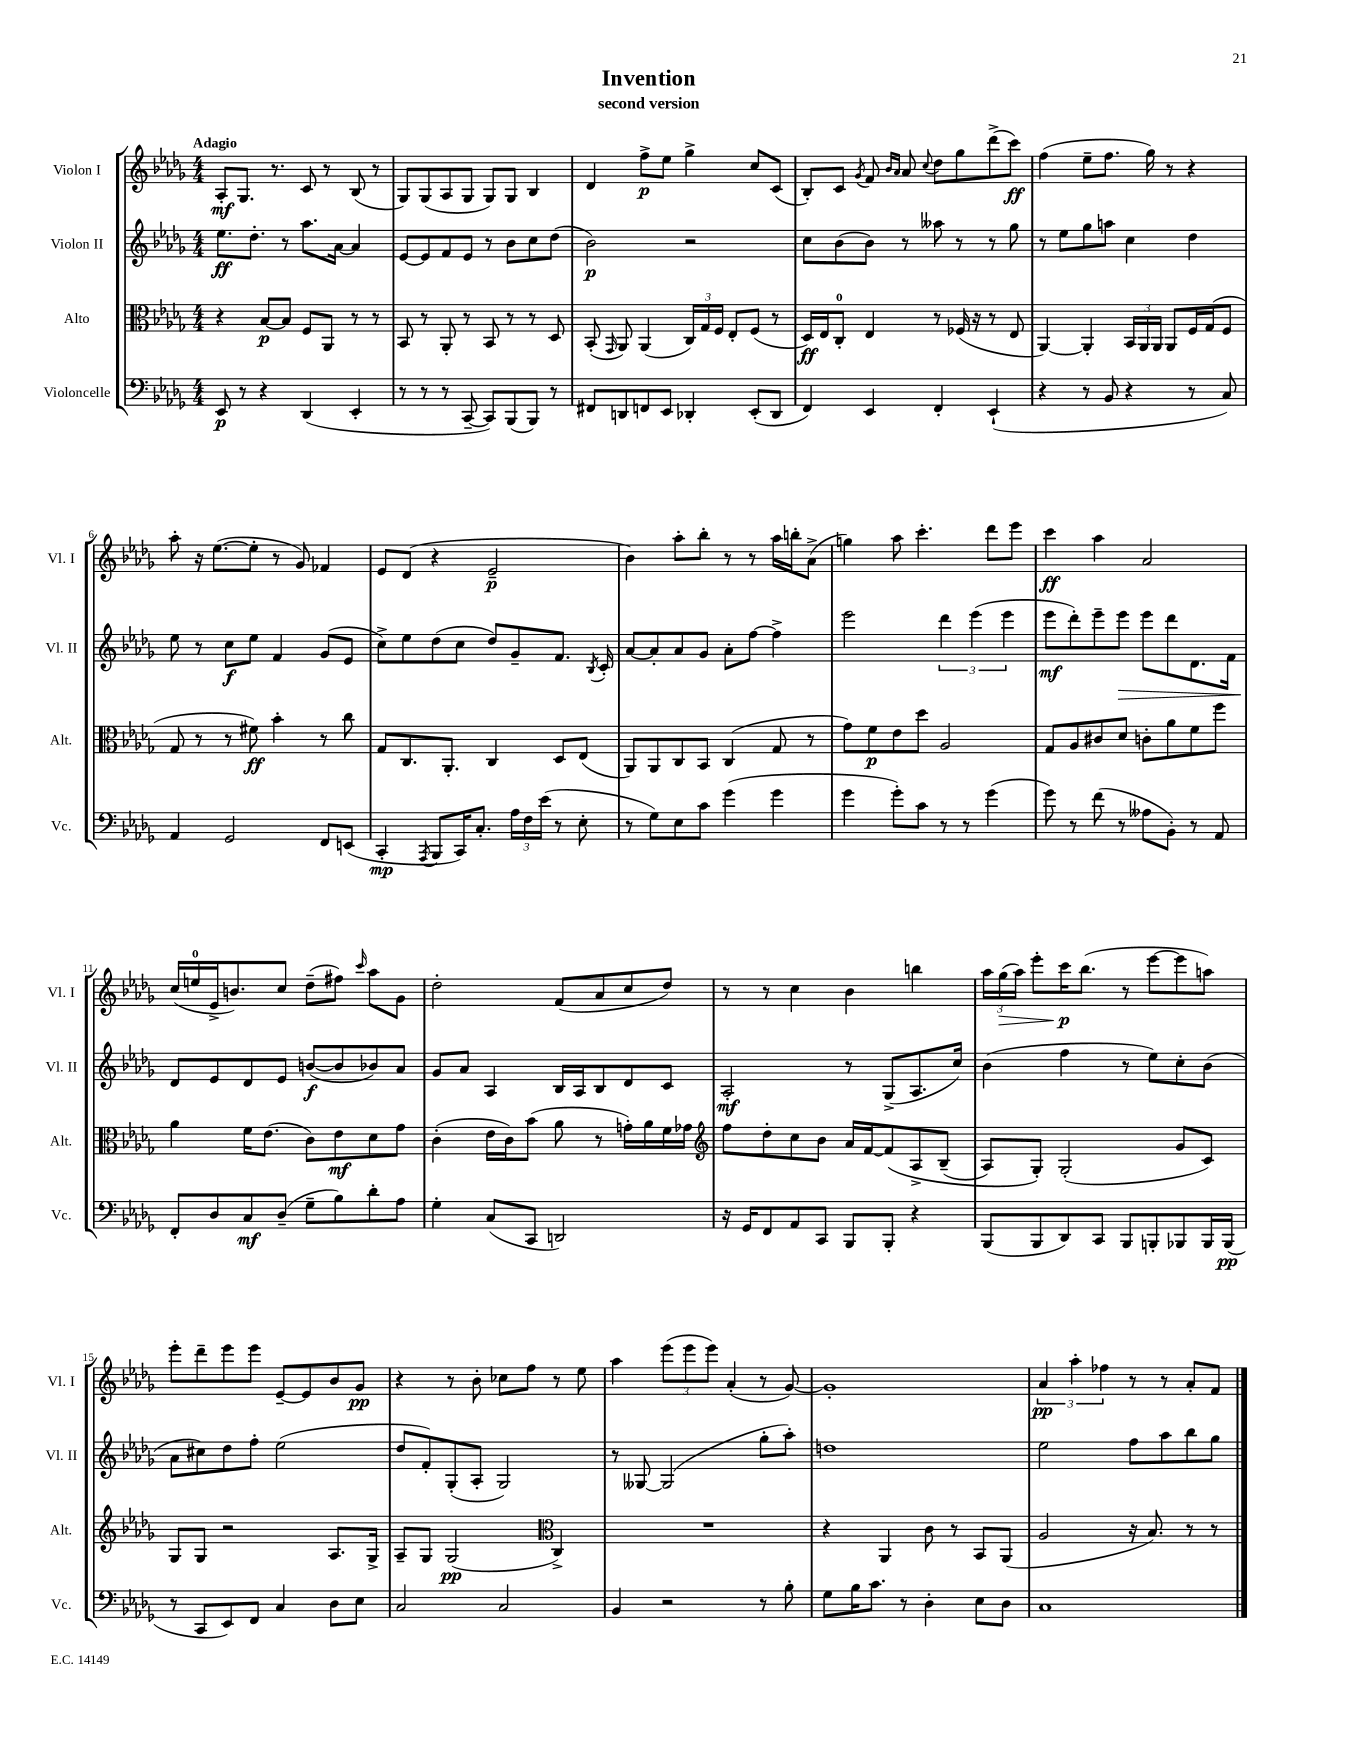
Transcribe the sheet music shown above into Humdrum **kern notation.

**kern	**dynam	**kern	**dynam	**kern	**dynam	**kern	**dynam
*part4	*part4	*part3	*part3	*part2	*part2	*part1	*part1
*staff4	*staff4	*staff3	*staff3	*staff2	*staff2	*staff1	*staff1
*I"Violoncelle	*	*I"Alto	*	*I"Violon II	*	*I"Violon I	*
*I'Vc.	*	*I'Alt.	*	*I'Vl. II	*	*I'Vl. I	*
*clefF4	*	*clefC3	*	*clefG2	*	*clefG2	*
*k[b-e-a-d-g-]	*	*k[b-e-a-d-g-]	*	*k[b-e-a-d-g-]	*	*k[b-e-a-d-g-]	*
*M4/4	*	*M4/4	*	*M4/4	*	*M4/4	*
=1	=1	=1	=1	=1	=1	=1	=1
!	!	!	!	!	!	!LO:TX:a:B:t=Adagio	!
8EE-/	p	4r	.	8.ee-\L	ff	8A-'/L	mf
8r	.	.	.	.	.	8.G-/J	.
.	.	.	.	8.dd-'\J	.	.	.
4r	.	[8B-/L	p	.	.	.	.
.	.	.	.	.	.	8.r	.
.	.	8B-/J]	.	8r	.	.	.
(4DD-/	.	8F/L	.	8.aa-\L	.	8c/	.
.	.	8AA-/J	.	.	.	8r	.
.	.	.	.	[16a-\Jk	.	.	.
4EE-'/	.	8r	.	4a-/]	.	(8B-/	.
.	.	8r	.	.	.	8r	.
=2	=2	=2	=2	=2	=2	=2	=2
8r	.	8BB-/	.	[8e-/L	.	8G-/L)	.
8r	.	8r	.	8e-/]	.	(8G-/	.
8r	.	8AA-'/	.	8f/	.	8A-/	.
[8CC~/	.	8r	.	8e-/J	.	8G-/J	.
8CC/L])	.	8BB-/	.	8r	.	8G-/L)	.
(8BBB-/	.	8r	.	8b-\L	.	8G-/J	.
8BBB-/J)	.	8r	.	8cc\	.	4B-/	.
8r	.	8D-/	.	(8dd-\J	.	.	.
=3	=3	=3	=3	=3	=3	=3	=3
8FF#X/L	.	(8BB-'/	.	2b-\)	p	4d-/	.
.	.	16qqGG-/	.	.	.	.	.
8DDn/	.	8AA-/)	.	.	.	.	.
8FFn/	.	(4AA-/	.	.	.	8ff^\L	p
8EE-/J	.	.	.	.	.	8ee-\J	.
4DD-X'/	.	24C/LL)	.	2r	.	4gg-^\	.
.	.	24G-/	.	.	.	.	.
.	.	24F/JJ	.	.	.	.	.
.	.	8E-'/L	.	.	.	.	.
(8EE-'/L	.	(8F/J	.	.	.	8cc/L	.
8DD-/J	.	8r	.	.	.	(8c/J	.
=4	=4	=4	=4	=4	=4	=4	=4
4FF/)	.	16D-/LL)	ff	8cc\L	.	8B-'/L)	.
.	.	16E-/J	.	.	.	.	.
.	.	8C'/J	.	(8b-\	.	8c/J	.
.	.	.	.	.	.	8qg-/	.
4EE-/	.	4E-/	.	8b-\J)	.	8f/	.
.	.	.	.	.	.	16qqb-/LL	.
.	.	.	.	.	.	16qqa-/JJ	.
.	.	.	.	8r	.	8a-/	.
.	.	.	.	.	.	8qqcc/	.
4FF'/	.	8r	.	8aa--X\	.	8dd-\L	.
.	.	(16F-X/	.	8r	.	8gg-\	.
.	.	16r	.	.	.	.	.
(4EE-`/	.	8r	.	8r	.	(8ddd-^\	.
.	.	8E-/	.	8gg-\	.	8ccc\J)	ff
=5	=5	=5	=5	=5	=5	=5	=5
4r	.	[4AA-/)	.	8r	.	(4ff\	.
.	.	.	.	8ee-\L	.	.	.
8r	.	4AA-'/]	.	8gg-\	.	8ee-~\L	.
8BB-/	.	.	.	8aan\J	.	8.ff\J	.
4r	.	24BB-/LL	.	4cc\	.	.	.
.	.	24AA-/	.	.	.	.	.
.	.	.	.	.	.	16gg-\)	.
.	.	24AA-/JJ	.	.	.	.	.
.	.	8AA-/L	.	.	.	8r	.
8r	.	16F/L	.	4dd-\	.	4r	.
.	.	(16G-/J	.	.	.	.	.
8C/)	.	8F/J	.	.	.	.	.
!!LO:LB:g=z
=6	=6	=6	=6	=6	=6	=6	=6
4AA-/	.	8G-/	.	8ee-\	.	8aa-'\	.
.	.	8r	.	8r	.	16r	.
.	.	.	.	.	.	([8.ee-\L	.
2GG-/	.	8r	.	8cc\L	f	.	.
.	.	8f#X\)	ff	8ee-\J	.	8ee-'\J]	.
.	.	4b-'\	.	4f/	.	8r	.
.	.	.	.	.	.	8g-/)	.
8FF/L	.	8r	.	(8g-/L	.	4f-X/	.
(8EEn/J	.	8cc\	.	8e-/J	.	.	.
=7	=7	=7	=7	=7	=7	=7	=7
4CC'/	mp	8G-/L	.	8cc^\L)	.	8e-/L	.
.	.	8.C/	.	8ee-\	.	(8d-/J	.
8qAAA-/	.	.	.	.	.	.	.
8BBB-/L	.	.	.	(8dd-\	.	4r	.
.	.	8.AA-'/J	.	.	.	.	.
16CC/K)	.	.	.	8cc\J	.	.	.
8.C'/J	.	.	.	.	.	.	.
.	.	4C/	.	8dd-/L)	.	2e-~/	p
24A-\LL	.	.	.	8g-~/	.	.	.
24F\	.	.	.	.	.	.	.
(24e-\JJ	.	.	.	.	.	.	.
8r	.	8D-/L	.	8.f/J	.	.	.
8E-'\	.	(8E-/J	.	.	.	.	.
.	.	.	.	8qB-/	.	.	.
.	.	.	.	16c'/	.	.	.
=8	=8	=8	=8	=8	=8	=8	=8
8r	.	8AA-/L)	.	[8a-/L	.	4b-\)	.
8G-\L)	.	8AA-/	.	8a-'/]	.	.	.
8E-\	.	8C/	.	8a-/	.	8aa-'\L	.
8c\J	.	8BB-/J	.	8g-/J	.	8bb-'\J	.
(4g-\	.	(4C/	.	8a-'\L	.	8r	.
.	.	.	.	[8ff\J	.	8r	.
4g-\	.	8G-/	.	4ff^\]	.	16aa-\LL	.
.	.	.	.	.	.	16bbn'\J	.
.	.	8r	.	.	.	(8a-^\J	.
=9	=9	=9	=9	=9	=9	=9	=9
4g-\	.	8g-\L)	.	2eee-\	.	4ggn\)	.
.	.	8f\	p	.	.	.	.
8g-'\L)	.	8e-\	.	.	.	8aa-\	.
8c\J	.	8dd-\J	.	.	.	4.ccc'\	.
8r	.	2A-/	.	6ddd-\	.	.	.
8r	.	.	.	.	.	.	.
.	.	.	.	(6eee-\	.	.	.
(4g-\	.	.	.	.	.	8ddd-\L	.
.	.	.	.	6eee-\	.	.	.
.	.	.	.	.	.	8eee-\J	.
=10	=10	=10	=10	=10	=10	=10	=10
8g-\)	.	8G-/L	.	8eee-\L	mf	4ccc\	ff
8r	.	8A-/	.	8ddd-'\)	.	.	.
(8f\	.	8c#X/	.	8eee-~\	.	4aa-\	.
!	!	!	!	!	!LO:HP:b	!	!
8r	.	8d-/J	.	8eee-\J	>	.	.
8A--X\L	.	8cn'\L	.	8eee-\L	.	2a-/	.
8BB-'\J)	.	8a-\	.	8ddd-\	.	.	.
8r	.	8f\	.	8.d-\	.	.	.
8AA-/	.	8ff\J	.	.	.	.	.
.	.	.	.	16f\Jk	.	.	.
!!LO:LB:g=z
=11	=11	=11	=11	=11	=11	=11	=11
8FF'/L	.	4a-\	.	8d-/L	.	(16cc/LL	.
.	.	.	.	.	.	16een/	.
8D-/	.	.	.	8e-/	]	16e-^/J	.
.	.	.	.	.	.	8.bn/)	.
8C/	mf	16f\KL	.	8d-/	.	.	.
.	.	(8.e-\J	.	.	.	.	.
(8D-~/J	.	.	.	8e-/J	.	8cc/J	.
8G-~\L	.	8c\L)	.	([8bn/L	f	(8dd-~\L	.
8B-\)	.	8e-\	mf	8b/]	.	8ff#X\J)	.
.	.	.	.	.	.	16qqccc/	.
8d-'\	.	8d-\	.	8b-X/)	.	8aa-\L	.
8A-\J	.	8g-\J	.	8a-/J	.	8g-\J	.
=12	=12	=12	=12	=12	=12	=12	=12
4G-'\	.	(4c'\	.	8g-/L	.	2dd-'\	.
.	.	.	.	8a-/J	.	.	.
(8C/L	.	16e-\LL	.	4A-/	.	.	.
.	.	16c\J)	.	.	.	.	.
8CC/J	.	(8b-\J	.	.	.	.	.
2DDn/)	.	8a-\	.	16B-/LL	.	(8f/L	.
.	.	.	.	16A-/J	.	.	.
.	.	8r	.	8B-/	.	8a-/	.
.	.	16gn'\LL)	.	8d-/	.	8cc/	.
.	.	16a-\	.	.	.	.	.
.	.	16f\	.	8c/J	.	8dd-/J)	.
.	.	16g-X\JJ	.	.	.	.	.
=13	=13	=13	=13	=13	=13	=13	=13
*	*	*clefG2	*	*	*	*	*
16r	.	8ff\L	.	2A-'/	mf	8r	.
16GG-/KL	.	.	.	.	.	.	.
8FF/	.	8dd-'\	.	.	.	8r	.
8AA-/	.	8cc\	.	.	.	4cc\	.
8CC/J	.	8b-\J	.	.	.	.	.
8BBB-/L	.	16a-/LL	.	8r	.	4b-\	.
.	.	[16f/J	.	.	.	.	.
8BBB-'/J	.	(8f/]	.	(8G-^/L	.	.	.
4r	.	8A-^/	.	8.A-/	.	4bbn\	.
.	.	(8B-~/J	.	.	.	.	.
.	.	.	.	16cc/Jk)	.	.	.
=14	=14	=14	=14	=14	=14	=14	=14
(8BBB-/L	.	8A-/L)	.	(4b-\	.	24aa-\LL	.
!	!	!	!	!	!	!	!LO:HP:b
.	.	.	.	.	.	(24gg-\	>
.	.	.	.	.	.	24aa-\JJ)	.
8BBB-/	.	8G-'/J)	.	.	.	8eee-'\L	.
8DD-/)	.	(2G-'/	.	4ff\	.	16ccc\K	p
.	.	.	.	.	.	(8.bb-\J	]
8CC/J	.	.	.	.	.	.	.
8BBB-/L	.	.	.	8r	.	8r	.
8BBBn'/	.	.	.	8ee-\L)	.	[8eee-\L	.
8BBB-X/	.	8g-/L	.	8cc'\	.	8eee-\]	.
16BBB-/L	.	8c/J)	.	(8b-\J	.	8aan\J)	.
(16BBB-/JJ	pp	.	.	.	.	.	.
!!LO:LB:g=z
=15	=15	=15	=15	=15	=15	=15	=15
8r	.	8G-/L	.	8a-\L	.	8eee-'\L	.
8CC/L	.	8G-/J	.	8cc#X\)	.	8ddd-~\	.
8EE-/)	.	2r	.	8dd-\	.	8eee-\	.
8FF/J	.	.	.	8ff'\J	.	8eee-\J	.
4C/	.	.	.	(2ee-\	.	[8e-~/L	.
.	.	.	.	.	.	8e-/]	.
8D-\L	.	8.A-/L	.	.	.	8b-/	.
8E-\J	.	.	.	.	.	8g-/J	pp
.	.	16G-^/Jk	.	.	.	.	.
=16	=16	=16	=16	=16	=16	=16	=16
2C/	.	8A-~/L	.	8dd-/L	.	4r	.
.	.	8G-/J	.	8f'/)	.	.	.
.	.	(2G-/	pp	(8G-'/	.	8r	.
.	.	.	.	8A-'/J	.	8b-'\	.
2C/	.	.	.	2G-/)	.	8cc-X\L	.
.	.	.	.	.	.	8ff\J	.
*	*	*clefC3	*	*	*	*	*
.	.	4C^/)	.	.	.	8r	.
.	.	.	.	.	.	8ee-\	.
=17	=17	=17	=17	=17	=17	=17	=17
4BB-/	.	1r	.	8r	.	4aa-\	.
.	.	.	.	[8G--X/	.	.	.
2r	.	.	.	(2G--/]	.	(12eee-\L	.
.	.	.	.	.	.	12eee-\	.
.	.	.	.	.	.	12eee-\J)	.
.	.	.	.	.	.	(4a-'/	.
8r	.	.	.	8gg-'\L	.	8r	.
8B-'\	.	.	.	8aa-'\J)	.	[8g-/)	.
=18	=18	=18	=18	=18	=18	=18	=18
8G-\L	.	4r	.	1ddn	.	1g-']	.
16B-\K	.	.	.	.	.	.	.
8.c\J	.	.	.	.	.	.	.
.	.	4AA-/	.	.	.	.	.
8r	.	.	.	.	.	.	.
4D-'\	.	8c\	.	.	.	.	.
.	.	8r	.	.	.	.	.
8E-\L	.	8BB-/L	.	.	.	.	.
8D-\J	.	(8AA-/J	.	.	.	.	.
=19	=19	=19	=19	=19	=19	=19	=19
1C	.	2A-/	.	2ee-\	.	6a-/	pp
.	.	.	.	.	.	6aa-'\	.
.	.	.	.	.	.	6ff-X\	.
.	.	16r	.	8ff\L	.	8r	.
.	.	8.B-/)	.	.	.	.	.
.	.	.	.	8aa-\	.	8r	.
.	.	8r	.	8bb-\	.	8a-'/L	.
.	.	8r	.	8gg-\J	.	8f/J	.
==	==	==	==	==	==	==	==
*-	*-	*-	*-	*-	*-	*-	*-
